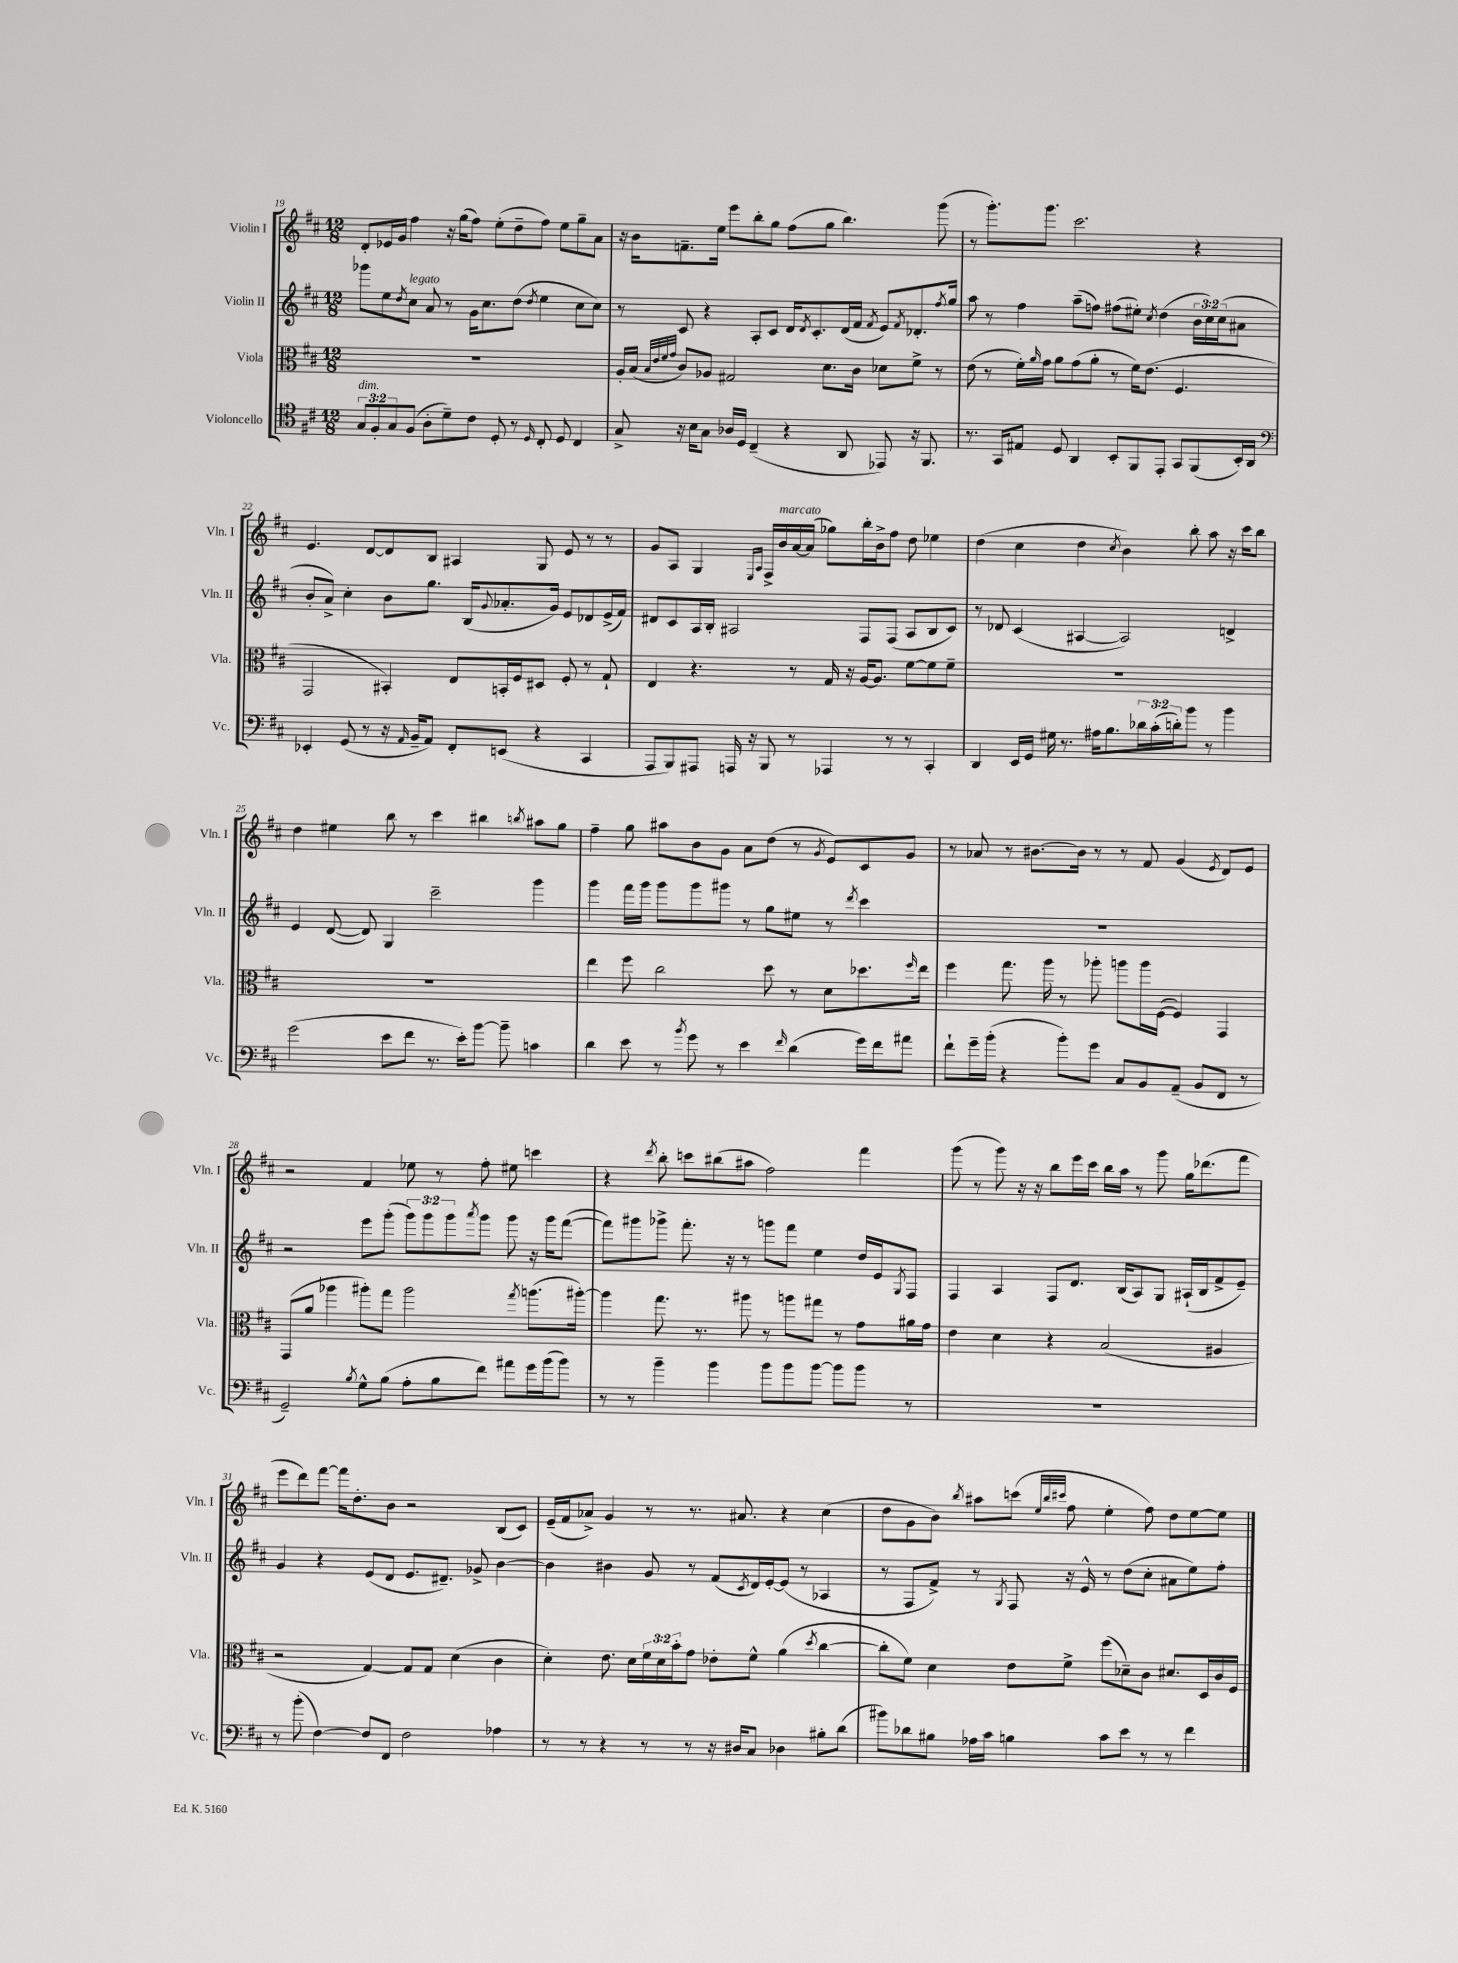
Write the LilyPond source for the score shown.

<<
\new StaffGroup <<
\new Staff = "s0" \with { instrumentName = "Violin I" shortInstrumentName = "Vln. I" } {
    \clef treble \key d \major \numericTimeSignature \time 12/8
    d'8-. ees'16 g'16 fis''4 r16 g''16( fis''8) e''8-.( d''8-- fis''8) e''8 g''8-- a'8 |
    r16 b'16 f'8.-- e''16 e'''8 b''8-. g''8 fis''8( g''8 b''4.) g'''8( |
    r8 g'''8.-.) g'''8. cis'''2. r4 |
    e'4. d'8~ d'8 b8 ais4 g8 e'8 r8 r8 |
    g'8 a8 g4 \grace { e16 a16 } fis16-> b'16^\markup { \italic "marcato" } a'16~ a'16( ges''8) b''16-. b'16-> fis''8 d''8 ees''4 |
    d''4( cis''4 d''4 \acciaccatura { cis''8 } b'4) b''8-. a''8 r16 cis'''16 b''8 |
    d''4 eis''4 b''8 r8 cis'''4 bis''4 \acciaccatura { b''8 } ais''8 g''8 |
    fis''4-- g''8 ais''8 b'8 g'8 a'8 d''8( r8 \acciaccatura { g'8 } e'8) cis'8 g'8 |
    r8 aes'8 r8 bis'8.~ bis'16 r8 r8 fis'8 g'4( \acciaccatura { e'8 } d'8) e'8 |
    r2 fis'4 ees''8 r8 fis''8-. eis''8 c'''4 |
    r4 \acciaccatura { d'''8 } b''8-. c'''8 bis''8( ais''8 fis''2) fis'''4 |
    g'''8( r8 g'''8) r16 r16 b''8 e'''16 cis'''16 b''16 a''16 r8 g'''8 g''16 des'''8.( fis'''8 |
    e'''8 d'''8) fis'''8~ fis'''16 d''8.-. b'8 r2 b8( cis'8) |
    e'16--( fis'16 aes'8->) g'4 r8 r8. ais'8. r4 cis''4( |
    d''8 g'8 b'8) \acciaccatura { b''8 } ais''8 c'''8( \grace { e''32 b''32 cis'''32 } fis''8 e''4-. fis''8) d''8 e''8~ e''8 \bar "|." |
}
\new Staff = "s1" \with { instrumentName = "Violin II" shortInstrumentName = "Vln. II" } {
    \clef treble \key d \major \numericTimeSignature \time 12/8 \override Staff.TupletNumber.text = #tuplet-number::calc-fraction-text
    ges'''8 e''8 \acciaccatura { d''8 } cis''8^\markup { \italic "legato" } a'8 r8 g'16 cis''8. d''8( \acciaccatura { d''8 } e''4 cis''8 cis''8) |
    r8 cis'8 r4 a8-. cis'8 d'16 \acciaccatura { d'8 } cis'8.-. d'16( fis'16 \acciaccatura { fis'8 } e'8) \acciaccatura { fis'8 } des'8.-. \acciaccatura { fis''8 } g''16 |
    a''8 r8 fis''4 a''8--( f''8) fis''8( eis''8-.) \acciaccatura { cis''8 } d''4( \tuplet 3/2 { b'16 cis''16) cis''16( } ais'8 |
    b'8-. a'8->) cis''4-. b'8 g''8. b16( \appoggiatura { g'8 } aes'8.-. g'16) e'8 des'8 e'16->( fis'16) |
    dis'8 cis'8 a16 b16-. ais2 fis8 fis8( ais8 b8 cis'8) |
    r8 des'8 cis'4( ais4~ ais2) d'4-> |
    e'4 d'8~( d'8) g4 cis'''2-- g'''4 |
    g'''4 fis'''16 g'''16 g'''8 g'''8 gis'''8 r8 g''8 eis''8 r8 \acciaccatura { d'''8 } cis'''4 |
    R1. |
    r2 e'''8 g'''8-.( \tuplet 3/2 { g'''8) g'''8 g'''8 } \acciaccatura { a'''8 } g'''8 g'''8 r16 g'''16 fis'''8~( |
    fis'''8) gis'''8 ges'''8-> fis'''8.-. r16 r8 g'''8 fis'''8 e''4 d''16 e'16 \acciaccatura { g8 } fis8 |
    fis4 a4 fis8 d'8. b16( a8) g8 ais16-!( b16 fis'8-> e'8--) |
    g'4 r4 e'8( d'8 e'8. dis'8.--) ges'8-> b'4~ |
    b'4 bis'4 g'8 r8 fis'8( \acciaccatura { cis'8 } d'16) e'16~-. e'8( r8 aes4 |
    r8 fis8 fis'8->) r8 \acciaccatura { g8 } fis8 r16 e'16-^ r8 d''8( cis''8-. ais'8 e''8) fis''8-. \bar "|." |
}
\new Staff = "s2" \with { instrumentName = "Viola" shortInstrumentName = "Vla." } {
    \clef alto \key d \major \numericTimeSignature \time 12/8 \override Staff.TupletNumber.text = #tuplet-number::calc-fraction-text
    R1. |
    a16-. b16( \grace { b32 e'32 fis'32 g'32 } cis'8) aes8 gis2 d'8. cis'16 des'8 fis'8-> r8 |
    e'8( r8 fis'16-.) \grace { a'16 } g'16 a'8 g'8( a'8-. r8 fis'16) e'8.( fis4. |
    g,2 bis,4-.) e8 b,16-. fis16 dis8 fis8-. r8 g8-! |
    e4 r4. r8 g16 r16 a16~ a8. fis'8~ fis'8 fis'8-- |
    R1. |
    R1. |
    e''4 fis''8 cis''2 d''8 r8 d'8 des''8. \grace { fis''16 } e''16 |
    fis''4 g''8. a''16 r8 aes''8-. a''8 a''16 fis16~( fis4) g,4 |
    g,8( a'8 aes''4 ais''8-.) g''8 ais''2 \acciaccatura { g''8 } a''8.( ais''16~-.) |
    ais''4 g''8. r8. ais''8 r8 a''8 gis''8 r8 g'8 ais'16 g'16 |
    e'4 d'4 r4 b2( ais4 |
    r2 g4~) g8 g8 d'4( cis'4 |
    d'4-.) e'8. d'16 \tuplet 3/2 { fis'16 d'16 b'16-. } g'8 ees'8-. fis'8-^ a'4( \acciaccatura { d''8 } cis''4~ |
    cis''8-. fis'8) d'4 e'8 fis'8-> fis''8( des'8--) cis'8 dis'8. d16 cis'16 fis16 \bar "|." |
}
\new Staff = "s3" \with { instrumentName = "Violoncello" shortInstrumentName = "Vc." } {
    \clef tenor \key d \major \numericTimeSignature \time 12/8 \override Staff.TupletNumber.text = #tuplet-number::calc-fraction-text
    \tuplet 3/2 { g8^\markup { \italic "dim." } fis8-. g8 } fis8( a8-. d'8--) cis'8 d8-. r8 \grace { d16 } cis8-. d8 cis4 |
    g8-> r16 b16 g8 aes16 d16 cis4--( r4 a,8 ees,8) r16 fis,8. |
    r8. g,16 eis8 d8 a,4 b,8-. fis,8 e,8-. g,8 fis,8( b,16-.) a,16 |
    \clef bass ees,4-. g,8( r8 r16 \grace { a,16 } b,16-- a,8) fis,8-. e,8( r4 cis,4 |
    a,,8 b,,8) ais,,8 a,,16 r16 b,,8 r8 aes,,4 r8 r8 cis,4-. |
    d,4 e,16 g,16 gis16 r8. ais16 b8. \tuplet 3/2 { des'16 cis'16-.( d'16-.) } b'8 r8 b'4 |
    g'2( e'8 fis'8 r8. e'16-.) b'8~ b'8-- c'4 |
    d'4 e'8 r8 \acciaccatura { b'8 } g'8 r8 e'4 \grace { fis'16 } d'4( g'16) fis'16 ais'8 |
    fis'8-! g'16-- b'16-.( r4 b'8-.) g'8 cis8 b,8 a,8--( b,8 fis,8 r8 |
    g,2--) \acciaccatura { b8 } g8-^ b8( a8-. b8 fis'8) ais'8 g'16 b'16( b'8) |
    r8 r8 b'4-- b'4 b'8 b'8 b'8~ b'8 b'8 r8 |
    R1. |
    r8 b'8-.( fis4~) fis8 fis,8 fis2 aes4 |
    r8 r8 r4 r8 r8 r16 dis16 cis8 des4 bis8-. d'8( |
    bis'8) des'8 bis8 aes16 cis'16 b4 cis'8 e'8 r8 r8 fis'4 \bar "|." |
}
>>
>>
\layout { \context { \Score currentBarNumber = #19 } }
